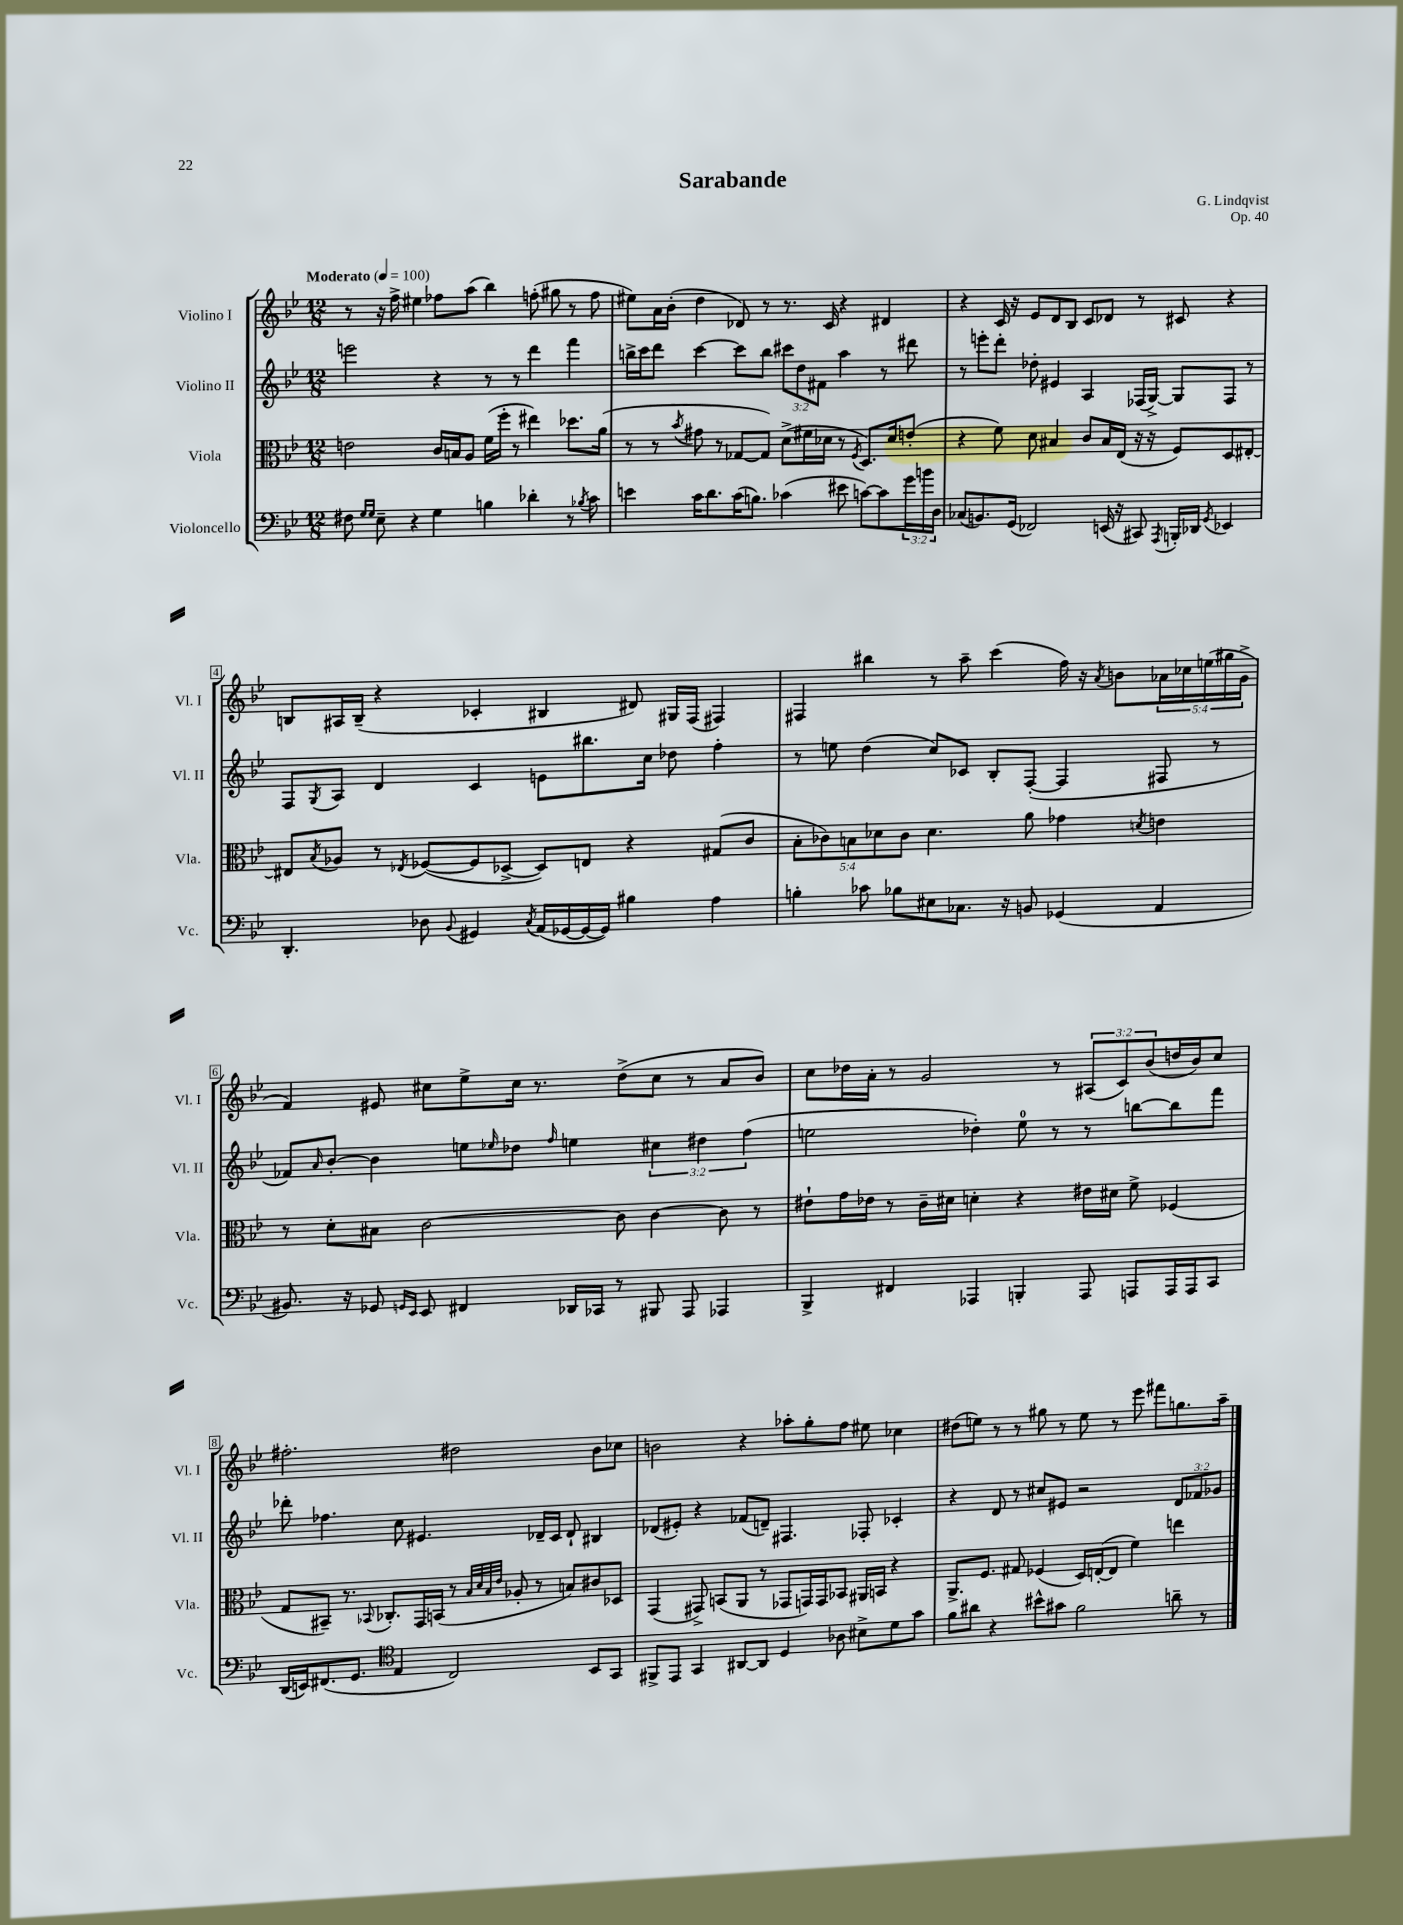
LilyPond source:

\header { title = "Sarabande" composer = "G. Lindqvist" opus = "Op. 40" }
<<
\new StaffGroup <<
\new Staff = "s0" \with { instrumentName = "Violino I" shortInstrumentName = "Vl. I" } {
    \clef treble \key bes \major \numericTimeSignature \time 12/8 \override Staff.TupletNumber.text = #tuplet-number::calc-fraction-text \tempo "Moderato" 4 = 100
    r8 r16 f''16-> eis''4 fes''8 a''8( bes''4) f''8-.( gis''8 r8 f''8 |
    eis''8) a'16 bes'16-.( d''4 des'8) r8 r8. c'16 r4 dis'4 |
    r4 c'16 r16 ees'8 d'8 bes8 c'8 des'8 r8 cis'8 r4 |
    b8 ais16 b16--( r4 ces'4-. bis4 dis'8) gis16 f16( fis4) |
    fis4 bis''4 r8 a''8-- c'''4( f''16) r16 \acciaccatura { a'8 } b'8 \tuplet 5/4 { aes'16 ces''16 e''16( gis''16 g'16-> } |
    f'4) eis'8 cis''8 ees''8-> cis''16 r8. d''8->( cis''8 r8 a'8 bes'8) |
    c''8 des''16 a'16-. r8 g'2 r8 \tuplet 3/2 { ais8( c'8) bes'8( } d''16 bes'16) c''8 |
    fis''2.-. dis''2 bes'8 ces''8 |
    b'2 r4 aes''8-. g''8-. f''8 eis''8 ces''4 |
    dis''8( e''8) r8 r8 gis''8 r8 e''8 r8 ees'''8 fis'''8 g''8. a''16-- \bar "|." |
}
\new Staff = "s1" \with { instrumentName = "Violino II" shortInstrumentName = "Vl. II" } {
    \clef treble \key bes \major \numericTimeSignature \time 12/8 \override Staff.TupletNumber.text = #tuplet-number::calc-fraction-text
    e'''2 r4 r8 r8 d'''4 f'''4 |
    b''16-> c'''16 d'''8 c'''4~ c'''8 b''8 \tuplet 3/2 { cis'''8 d''8 fis'8 } a''4 r8 dis'''8 |
    r8 e'''8-. d'''8-. des''8-. eis'4 a4 fes16( g16~->) g8 fes8 r8 |
    f8 \acciaccatura { g8 } a8 d'4 c'4 e'8 bis''8. c''16 des''8 f''4-. |
    r8 e''8 d''4( c''8) ces'8 bes8-. f8~-.( f4 fis8 r8 |
    fes'8) \grace { a'16 } bes'8~-. bes'4 e''8 \grace { ees''16 } des''8 \grace { f''16 } e''4 \tuplet 3/2 { cis''4 dis''4 f''4( } |
    e''2 des''4-.) e''8-0 r8 r8 b''8~ b''8 f'''8 |
    des'''8-. fes''4. c''8 eis'4. des'16-- c'16 des'8-! bis4 |
    des'8( eis'8-.) r4 fes'8( d'8--) fis4. fes8-. ces'4-. |
    r4 d'8 r8 cis''8 eis'8 r2 \tuplet 3/2 { d'8 fes'8 ges'8 } \bar "|." |
}
\new Staff = "s2" \with { instrumentName = "Viola" shortInstrumentName = "Vla." } {
    \clef alto \key bes \major \numericTimeSignature \time 12/8 \override Staff.TupletNumber.text = #tuplet-number::calc-fraction-text
    e'2 c'16 b16 a8 f'16( f''16-. r8 eis''4) des''8. a'16( |
    r8 r8 \acciaccatura { bes'8 } gis'8 r8 ges8~ ges8) d'8->( fis'16 des'16 r8 \acciaccatura { f8 } d8.) des'16 e'8-.( |
    r4 f'8) d'8 bis4 c'8 bis16 ees16( r16 r16 f8) d8 eis8~-. |
    eis8 \acciaccatura { bes8 } aes8 r8 \acciaccatura { ees8 } fes8~( fes8 des8~-> des8) e8 r4 gis8( c'8 |
    \tuplet 5/4 { bes8-. ces'8) b8 des'8 ces'8 } des'4. a'8 ges'4 \acciaccatura { d'8 } e'4 |
    r8 d'8-. bis8 c'2~ c'8 c'4~ c'8 r8 |
    eis'8-! g'16 ees'16 r8 c'16-- dis'16 d'4-. r4 eis'16 dis'16 f'8-> fes4( |
    g8 bis,8--) r8. \appoggiatura { bes,8 } ces8.-. g,16 b,16( r8 \grace { bes32 d'32 bes32 ees'32 } aes8-. r8 b8) cis'8 des8 |
    g,4( gis,8->) b,8( a,8 r8 ges,8 g,16) g,16 bes,8 ais,16 b,16 r4 |
    a,8.-> f8. gis8 fes4( d16) e16~-.( e8 f'4) e''4 \bar "|." |
}
\new Staff = "s3" \with { instrumentName = "Violoncello" shortInstrumentName = "Vc." } {
    \clef bass \key bes \major \numericTimeSignature \time 12/8 \override Staff.TupletNumber.text = #tuplet-number::calc-fraction-text
    fis8 \grace { g16 g16 } ees8-- r4 g4 b4 des'4-. r8 \acciaccatura { bes8 } c'8 |
    e'4 c'16 d'8. c'16( b8.) ces'4( eis'8 c'8~) c'8 \tuplet 3/2 { g'16 b'16 d16 } |
    ces8( b,8.) g,16( fes,2) e,16( r16 cis,8) \acciaccatura { a,,8 } b,,16-. des,16 \acciaccatura { g,8 } ees,4 |
    d,4.-. des8 \appoggiatura { bes,8 } gis,4 \acciaccatura { c8 } a,16( ges,16~ ges,16~ ges,16) bis4 a4 |
    b4-. ces'8 bes8 eis8 ces8. r16 b,8 ges,4( a,4 |
    bis,8.) r16 ges,8 \grace { g,16 ees,16 } ees,8 fis,4 des,16 ces,16 r8 bis,,8 a,,8 aes,,4 |
    bes,,4-> fis,4 aes,,4 b,,4-. aes,,8 a,,8 a,,16 a,,16 c,8 |
    d,16( e,16) fis,8.( g,8. \clef tenor ees4 c2) bes,8 g,8 |
    fis,8-> ees,8 g,4 ais,8~ ais,8 d4 aes8 bis8-> d'8 g'8 |
    f'8 ais'8 r4 bis'8-^ gis'8 f'2 a'8-- r8 \bar "|." |
}
>>
>>
\layout { \context { \Score \override BarNumber.stencil = #(make-stencil-boxer 0.1 0.3 ly:text-interface::print) } }
